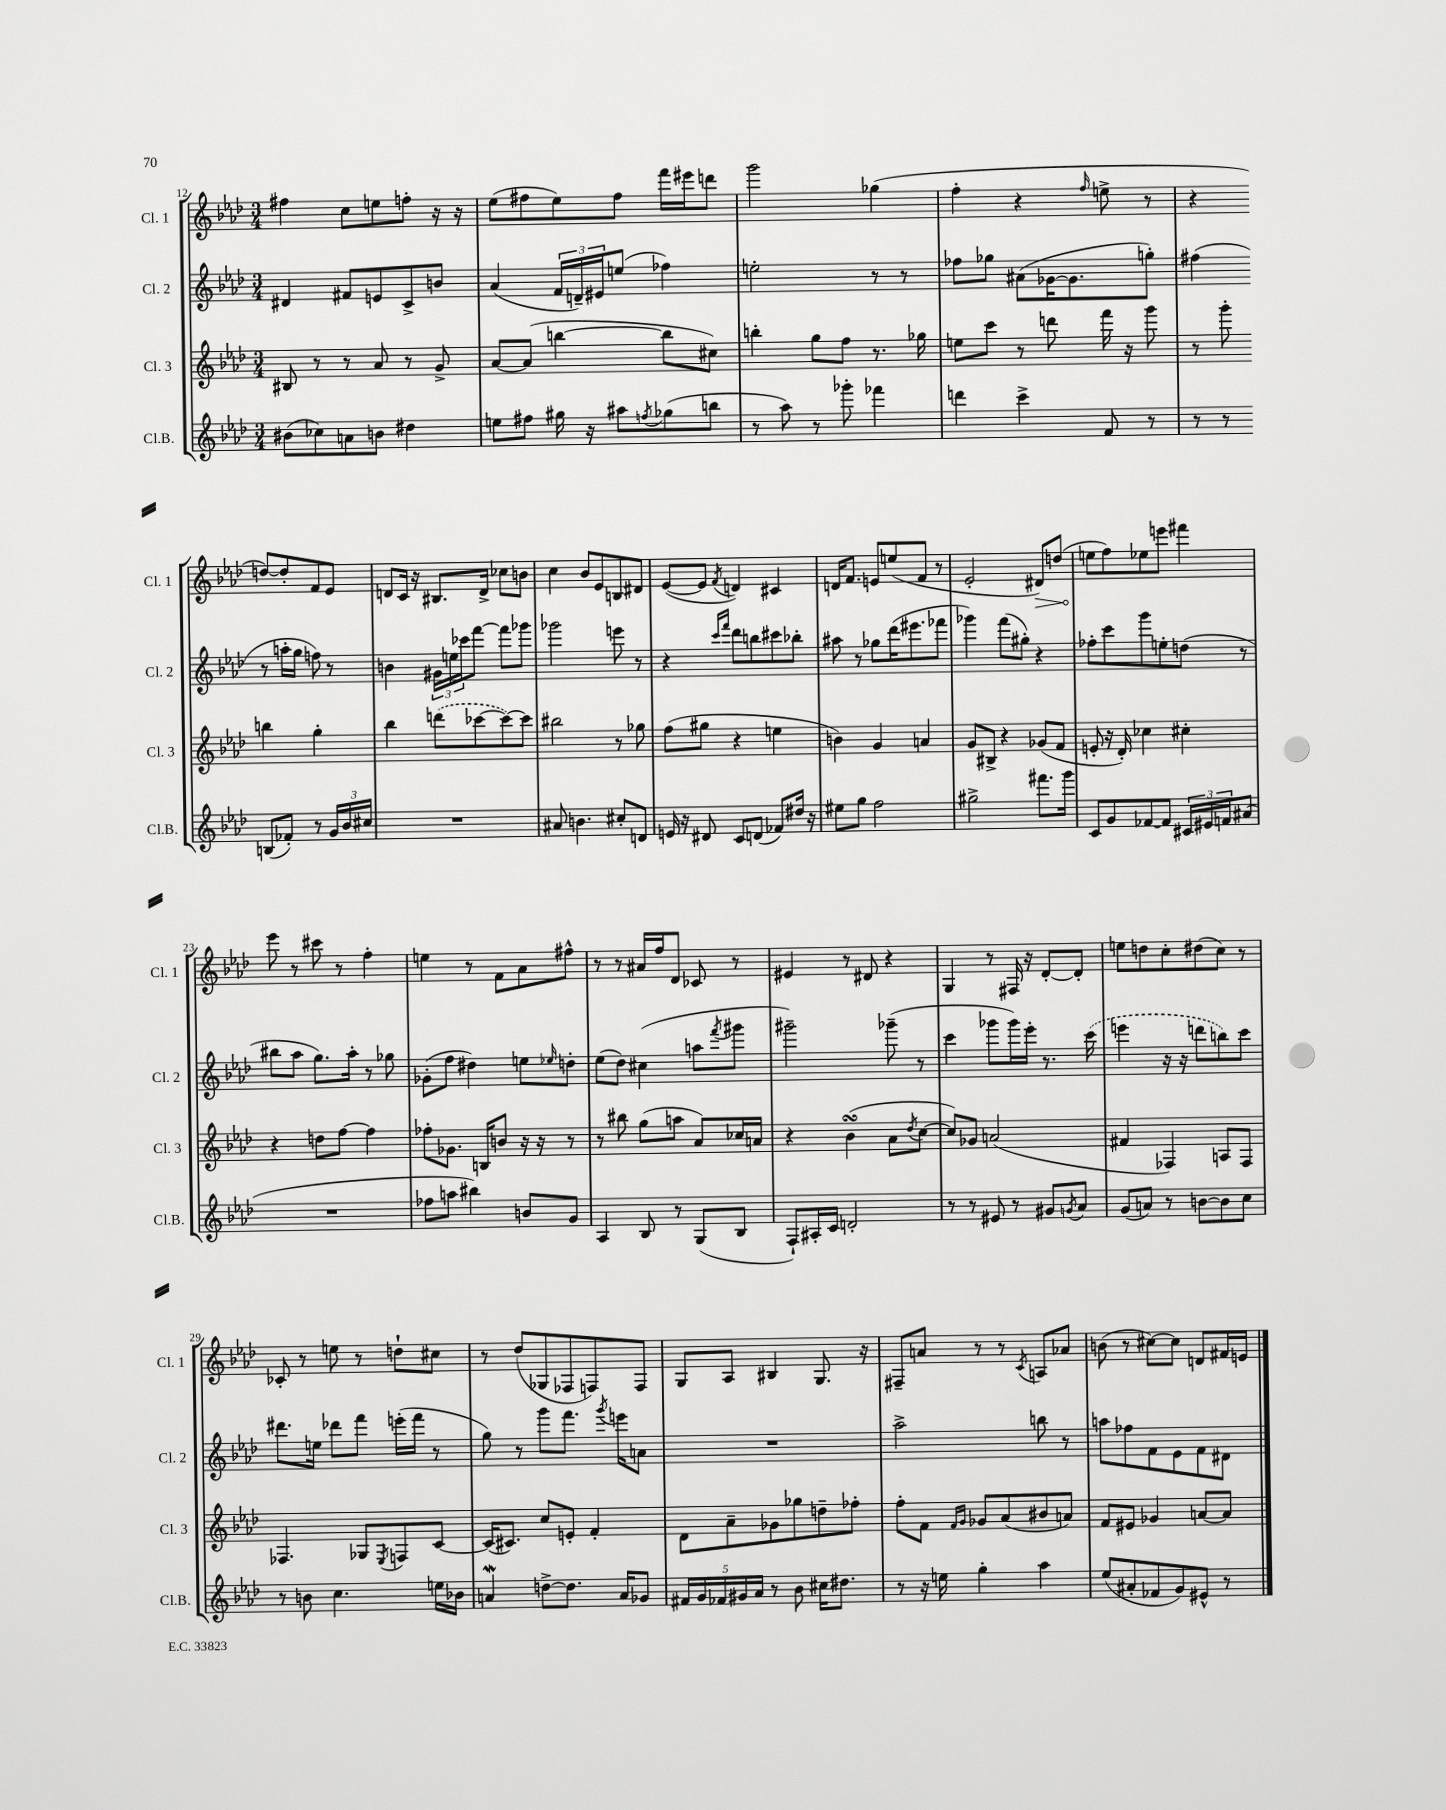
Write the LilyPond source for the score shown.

<<
\new StaffGroup <<
\new Staff = "s0" \with { instrumentName = "Cl. 1" shortInstrumentName = "Cl. 1" } {
    \clef treble \key aes \major \numericTimeSignature \time 3/4
    fis''4 c''8 e''8 f''8-. r16 r16 |
    ees''8( fis''8 ees''8) fis''8 f'''16 eis'''16 d'''8 |
    g'''2 ges''4( |
    f''4-. r4 \grace { f''16 } e''8-> r8 |
    r4 d''8~) d''8-. f'8 ees'8 |
    d'8 c'16 r16 bis8. d'16-> ces''8 b'8 |
    c''4 bes'8 ees'8 b8 dis'8 |
    ees'8~( ees'8 \acciaccatura { f'8 } d'4) cis'4 |
    d'16 f'8. e'8 e''8( f'8 r8 |
    ees'2-. \once \override Hairpin.circled-tip = ##t dis'8\>) d''8( |
    e''8\! f''8) ees''8 e'''8 fis'''4 |
    ees'''8 r8 cis'''8 r8 f''4-. |
    e''4 r8 f'8 aes'8 fis''8-^ |
    r8 r8 ais'16 f''16 des'8 ces'8 r8 |
    eis'4 r8 dis'8 r4 |
    g4 r8 fis16 r16 des'8~-. des'8-. |
    e''8 d''8 c''8-. dis''8( c''8) r8 |
    ces'8-. r8 e''8 r8 d''8-! cis''8 |
    r8 des''8( ges8 fes8 f8) f8 |
    g8 aes8 bis4 g8. r16 |
    fis8-- a'8 r8 r8 \acciaccatura { c'8 } a8 aes'8 |
    b'8( r8 cis''8~) cis''8 d'8 fis'16 e'16 \bar "|." |
}
\new Staff = "s1" \with { instrumentName = "Cl. 2" shortInstrumentName = "Cl. 2" } {
    \clef treble \key aes \major \numericTimeSignature \time 3/4
    dis'4 fis'8 e'8 c'8-> b'8 |
    aes'4( \tuplet 3/2 { f'16 d'16--) eis'16 } e''8( fes''4) |
    e''2-. r8 r8 |
    fes''8 ges''8 ais'8( ges'16~ ges'8. g''8-.) |
    fis''4( r8 a''16-. g''16 f''8) r8 |
    b'4 \tuplet 3/2 { gis'16 e''16 ces'''16 } f'''8~ f'''8 ges'''8 |
    ges'''2 e'''8 r8 |
    r4 \grace { c'''16 f'''16 } des'''8 b''8 cis'''8 bes''8-. |
    ais''8 r8 ges''8 des'''16( eis'''8. fes'''8 |
    ges'''4) f'''8( gis''8-.) r4 |
    fes''8-. c'''8 g'''8 e''8-. d''8( r8 |
    bis''8 aes''8 g''8.) aes''16-. r8 ges''8 |
    ges'8-.( f''8 dis''4) e''8 \grace { ees''16 } d''8-. |
    ees''8( des''8) cis''4( a''8 \acciaccatura { f'''8 } gis'''8 |
    gis'''2--) ges'''8--( r8 |
    c'''4 ges'''8 ges'''16) ees'''16-. r8. \once \slurDashed c'''16( |
    e'''4 r16 r16 d'''8 b''8) c'''8 |
    dis'''8. e''16 des'''8 f'''8 e'''16-.( f'''16 r8 |
    g''8) r8 g'''8 f'''8. \acciaccatura { g'''8 } e'''16 a'8 |
    R2. |
    aes''2-> b''8 r8 |
    a''8 fes''8 f'8 ees'8 f'8 dis'8 \bar "|." |
}
\new Staff = "s2" \with { instrumentName = "Cl. 3" shortInstrumentName = "Cl. 3" } {
    \clef treble \key aes \major \numericTimeSignature \time 3/4
    bis8 r8 r8 aes'8 r8 g'8-> |
    aes'8~ aes'8( b''4~ b''8 cis''8) |
    b''4-. g''8 f''8 r8. ges''16 |
    e''8 c'''8 r8 d'''8 f'''16 r16 g'''8 |
    r8 g'''8-. b''4 g''4-. |
    bes''4 \once \slurDashed d'''8( ces'''8~ ces'''8~) ces'''8 |
    bis''2 r8 ges''8 |
    f''8( gis''8 r4 e''4 |
    b'4) g'4 a'4 |
    g'8 bis8-> r4 ges'8( f'8 |
    e'8-. r16 des'16-.) ces''4 cis''4-. |
    r4 d''8 f''8~ f''4 |
    fes''8-. ges'8. b16 b'8 r16 r16 r8 |
    r8 bis''8 g''8( a''8 aes'8) ces''16 a'16 |
    r4 bes'4\turn( aes'8 \acciaccatura { des''8 } c''8~ |
    c''8) ges'8 a'2( |
    fis'4 fes4) a8 fes8 |
    fes4. ges8 \acciaccatura { ees8 } f8 c'8~ |
    c'16( cis'8.) c''8 e'8-. f'4-. |
    des'8 aes'8-- ges'8 ges''8 d''8-- fes''8-. |
    f''8-. f'8 \grace { f'16 g'16 } ges'8 aes'8( bis'8 a'8) |
    f'8 eis'8 ges'4 a'8~ a'8 \bar "|." |
}
\new Staff = "s3" \with { instrumentName = "Cl.B." shortInstrumentName = "Cl.B." } {
    \clef treble \key aes \major \numericTimeSignature \time 3/4
    bis'8( ces''8) a'8 b'8 dis''4 |
    e''8 fis''8 gis''16 r16 ais''8 \acciaccatura { f''8 } ges''8( b''8 |
    r8 aes''8) r8 ges'''8-. fes'''4 |
    d'''4 c'''4-> f'8 r8 |
    r8 r8 b8( fes'8-.) r8 \tuplet 3/2 { g'16 bes'16 cis''16 } |
    R2. |
    ais'8 b'4. cis''8-. d'8 |
    e'16 r16 dis'8 c'8 d'8( fes'8) dis''16 r16 |
    eis''8 g''8 f''2 |
    gis''2-> fis'''8. g'''16 |
    c'8 g'8 fes'8~ fes'8 \tuplet 3/2 { cis'16 eis'16 f'16 } ais'8( |
    R2. |
    fes''8 a''8 bis''4) b'8 g'8 |
    aes4 bes8 r8 g8( bes8 |
    f8-!) ais16-. c'16 d'2-. |
    r8 r8 eis'8 r8 gis'8 \acciaccatura { g'8 } aes'8 |
    g'8( a'8) r8 b'8~ b'8 c''8 |
    r8 b'8 c''4. e''16 bes'16 |
    a'4\mordent d''8~-> d''8. a'16 ges'8 |
    \tuplet 5/4 { fis'16 g'16 fes'16 gis'16 aes'16 } r8 bes'8 cis''16 dis''8. |
    r8 r16 e''16 g''4-. aes''4 |
    ees''8( ais'8-. fes'8 g'8) eis'8-^ r8 \bar "|." |
}
>>
>>
\layout { \context { \Score currentBarNumber = #12 } }
